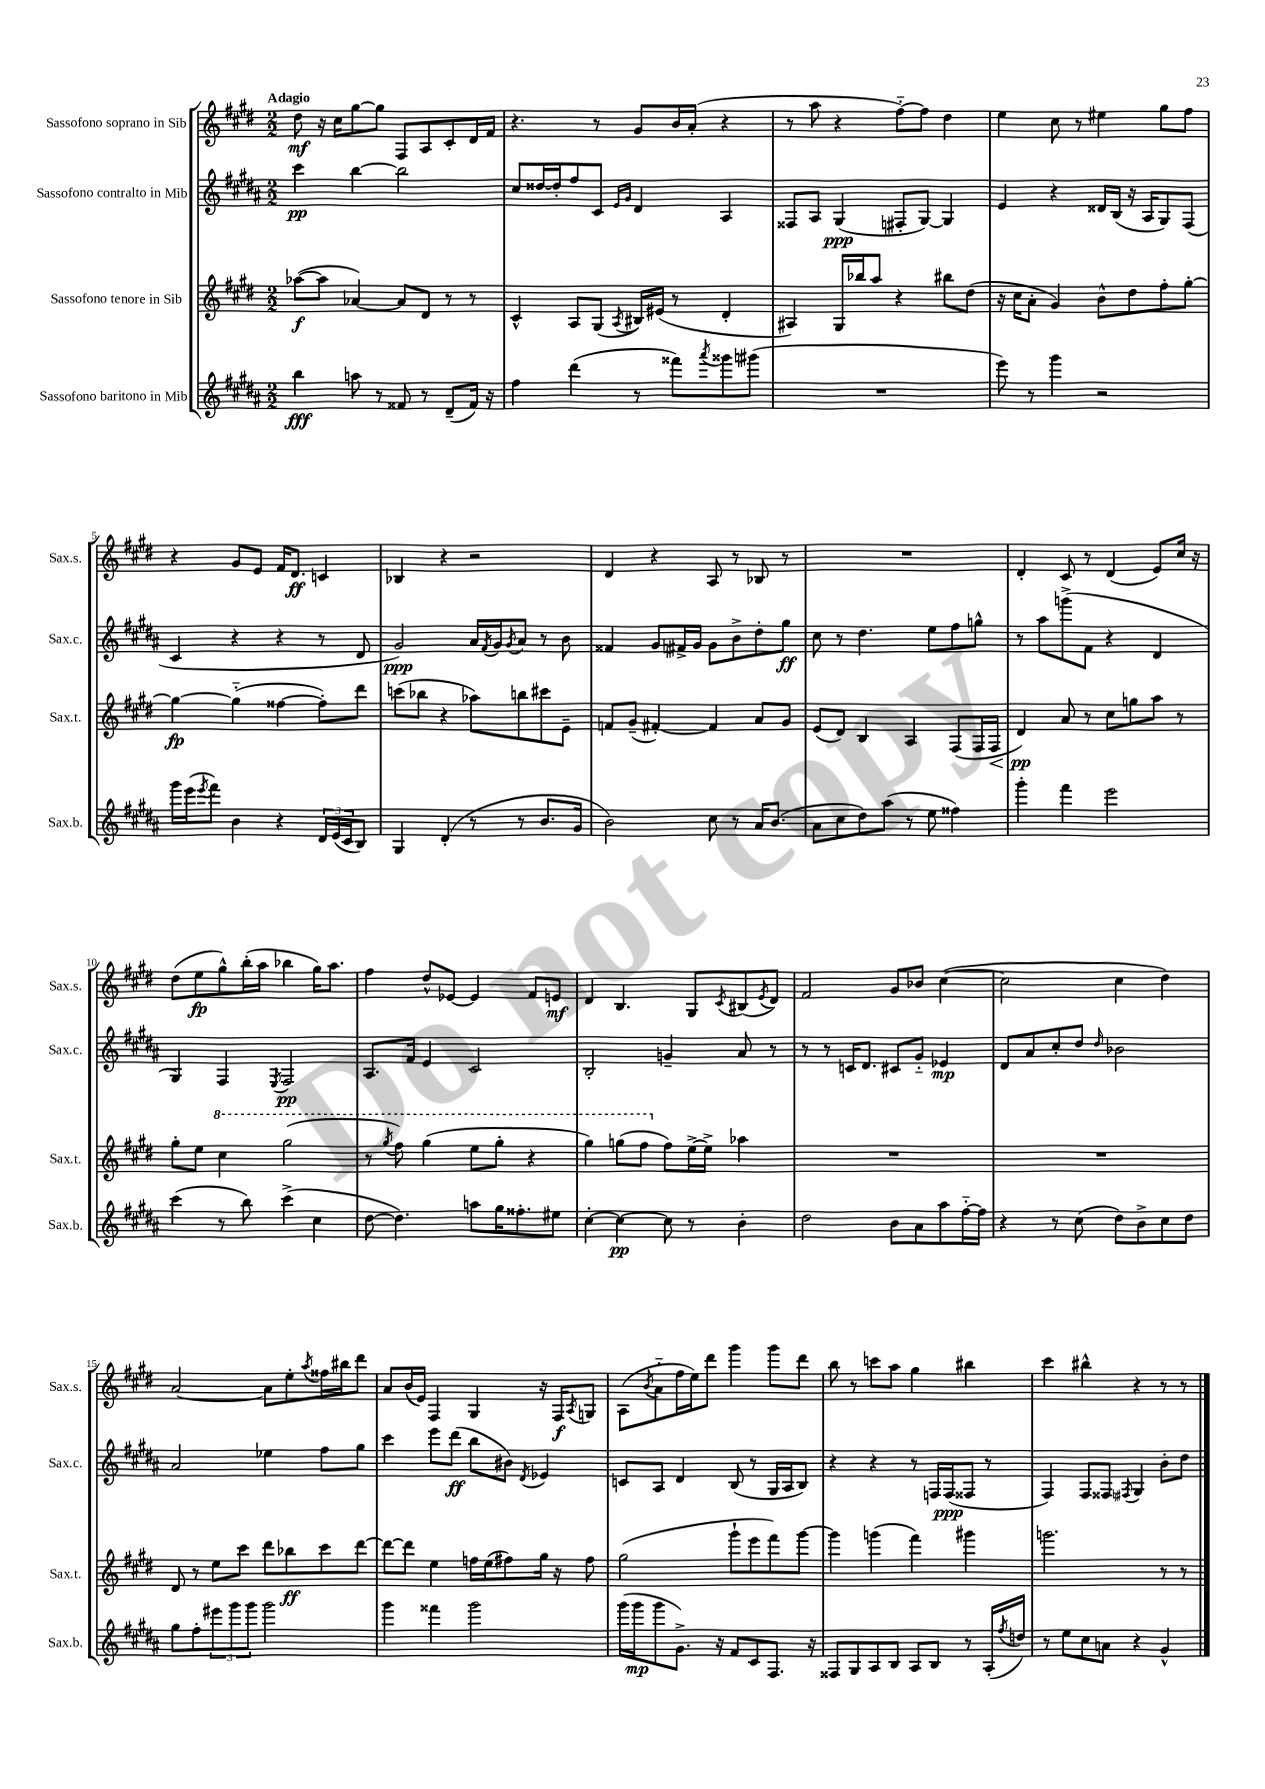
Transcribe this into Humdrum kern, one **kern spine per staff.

**kern	**dynam	**kern	**dynam	**kern	**dynam	**kern	**dynam
*part4	*part4	*part3	*part3	*part2	*part2	*part1	*part1
*staff4	*staff4	*staff3	*staff3	*staff2	*staff2	*staff1	*staff1
*I"Sassofono baritono in Mib	*	*I"Sassofono tenore in Sib	*	*I"Sassofono contralto in Mib	*	*I"Sassofono soprano in Sib	*
*I'Sax.b.	*	*I'Sax.t.	*	*I'Sax.c.	*	*I'Sax.s.	*
*clefG2	*	*clefG2	*	*clefG2	*	*clefG2	*
*k[f#c#g#d#a#]	*	*k[f#c#g#d#]	*	*k[f#c#g#d#a#]	*	*k[f#c#g#d#]	*
*M2/2	*	*M2/2	*	*M2/2	*	*M2/2	*
=1	=1	=1	=1	=1	=1	=1	=1
!	!	!	!	!	!	!LO:TX:a:B:t=Adagio	!
4bb\	fff	([8aa-X\L	f	4ccc#\	pp	8dd#\	mf
.	.	8aa-\J]	.	.	.	16r	.
.	.	.	.	.	.	16cc#\KL	.
8aan\	.	[4a-X/)	.	[4bb\	.	[8gg#\	.
8r	.	.	.	.	.	8gg#\J]	.
8f##X/	.	8a-/L]	.	2bb\]	.	8F#/L	.
8r	.	8d#/J	.	.	.	8A/	.
(8d#~/L	.	8r	.	.	.	8c#'/	.
16f##/Jk)	.	8r	.	.	.	16d#/L	.
16r	.	.	.	.	.	16f#/JJ	.
=2	=2	=2	=2	=2	=2	=2	=2
4ff#\	.	4c#^^/	.	8cc#/L	.	4.r	.
.	.	.	.	[16dd##X/L	.	.	.
.	.	.	.	16dd##'/J]	.	.	.
(4ddd#\	.	8A/L	.	8ff#/	.	.	.
.	.	(8G#/J	.	8c#/J	.	8r	.
.	.	.	.	16qqe/LL	.	.	.
.	.	8qA/	.	16qqg#/JJ	.	.	.
8r	.	16B#X/LL)	.	4d#/	.	8g#/L	.
.	.	(16e#X/JJ	.	.	.	.	.
8fff##X\L)	.	8r	.	.	.	16b/L	.
.	.	.	.	.	.	(16a'/JJ	.
8qaaa#/	.	.	.	.	.	.	.
8ggg##X\	.	4d#'/	.	4A#/	.	4r	.
(8ggg#X\J	.	.	.	.	.	.	.
=3	=3	=3	=3	=3	=3	=3	=3
1r	.	4A#X/)	.	8F##X/L	.	8r	.
.	.	.	.	8A#/J	.	8aa\	.
.	.	16G#/LL	.	(4G#/	ppp	4r	.
.	.	16bb-X/J	.	.	.	.	.
.	.	8aa/J	.	.	.	.	.
.	.	4r	.	8F#X'/L	.	[8ff#\L)	.
.	.	.	.	[8G#/J)	.	8ff#\J]	.
.	.	8bb#X\L	.	4G#/]	.	4dd#\	.
.	.	(8dd#\J	.	.	.	.	.
=4	=4	=4	=4	=4	=4	=4	=4
8eee\)	.	16r	.	4e/	.	4ee\	.
.	.	16cc#\KL	.	.	.	.	.
8r	.	8a'\J	.	.	.	.	.
4ggg#\	.	4g#/)	.	4r	.	8cc#\	.
.	.	.	.	.	.	8r	.
2r	.	8b^^\L	.	16d##X/LL	.	4ee#X\	.
.	.	.	.	(16B/JJ	.	.	.
.	.	8dd#\	.	16r	.	.	.
.	.	.	.	16A#/KL	.	.	.
.	.	8ff#'\	.	8G#/)	.	8gg#\L	.
.	.	[8gg#'\J	.	(8F#/J	.	8ff#\J	.
!!LO:LB:g=z
=5	=5	=5	=5	=5	=5	=5	=5
16ggg#\LL	.	4gg#\_	fp	4c#/	.	4r	.
(16eee\J	.	.	.	.	.	.	.
8qeee/	.	.	.	.	.	.	.
8fff#\J)	.	.	.	.	.	.	.
4b\	.	(4gg#\]	.	4r	.	8g#/L	.
.	.	.	.	.	.	8e/J	.
4r	.	[4ff##X\	.	4r	.	16f#/KL	.
.	.	.	.	.	.	8.d#/J	ff
24d#/LL	.	8ff##'\L])	.	8r	.	4cn/	.
(24e/	.	.	.	.	.	.	.
24c#/J	.	.	.	.	.	.	.
8B/J)	.	8ddd#\J	.	8d#/	.	.	.
=6	=6	=6	=6	=6	=6	=6	=6
4G#/	.	(8cccn\L	.	2g#/)	ppp	4B-X/	.
.	.	8bb-X\J	.	.	.	.	.
(4d#'/	.	4r	.	.	.	4r	.
8r	.	8aa-X\L)	.	16a#/LL	.	2r	.
.	.	.	.	8qf#/	.	.	.
.	.	.	.	16g#/J	.	.	.
.	.	.	.	8qg#/	.	.	.
8r	.	8bbn\	.	8a#/J	.	.	.
8.b/L	.	8ccc#X\	.	8r	.	.	.
.	.	8e~\J	.	8b\	.	.	.
16g#/Jk	.	.	.	.	.	.	.
=7	=7	=7	=7	=7	=7	=7	=7
2b\)	.	8fn/L	.	4f##X/	.	4d#/	.
.	.	(8g#~/J	.	.	.	.	.
.	.	[4f#X'/)	.	8g#/L	.	4r	.
.	.	.	.	16f#X^/L	.	.	.
.	.	.	.	16g#/JJ	.	.	.
8cc#\	.	4f#/]	.	8g#\L	.	8A/	.
8r	.	.	.	8b^\	.	8r	.
16a#/KL	.	8a/L	.	8dd#'\	.	8B-X/	.
(8.b/J	.	.	.	.	.	.	.
.	.	8g#/J	.	8gg#\J	ff	8r	.
=8	=8	=8	=8	=8	=8	=8	=8
8a#\L	.	(8e/L	.	8cc#\	.	1r	.
8cc#\	.	8d#/J)	.	8r	.	.	.
8dd#\)	.	4B/	.	4.dd#\	.	.	.
(8aa#\J	.	.	.	.	.	.	.
8r	.	4A/	.	.	.	.	.
8ee\	.	.	.	8ee\L	.	.	.
4ff##X\)	.	(8F#/L	.	8ff#\	.	.	.
.	.	16F#/L	.	8ggn^^\J	.	.	.
!	!	!	!LO:HP:b	!	!	!	!
.	.	16F#/JJ	<	.	.	.	.
=9	=9	=9	=9	=9	=9	=9	=9
4ggg#'\	.	4d#/)	pp	8r	.	4d#'/	.
.	.	.	.	8aa#\L	.	.	.
4fff#\	.	8a/	[	(8gggn^\	.	8c#/	.
.	.	8r	.	8f#\J	.	8r	.
2eee\	.	8cc#\L	.	4r	.	(4d#/	.
.	.	8ggn\	.	.	.	.	.
.	.	8aa\J	.	4d#/	.	8e/L)	.
.	.	8r	.	.	.	16cc#/Jk	.
.	.	.	.	.	.	16r	.
!!LO:LB:g=z
=10	=10	=10	=10	=10	=10	=10	=10
(4ccc#\	.	8gg#'\L	.	4G#/)	.	(8dd#\L	.
.	.	8ee\J	.	.	.	8ee\	fp
*	*	*8va	*	*	*	*	*
8r	.	4ccc#\	.	4F#/	.	8gg#^^\)	.
8bb\)	.	.	.	.	.	(16bb'\L	.
.	.	.	.	.	.	16aa\JJ	.
.	.	.	.	8qE/	.	.	.
(4ccc#^\	.	(2ggg#\	.	2F#/	pp	4bb-X\	.
4cc#\	.	.	.	.	.	16gg#\KL)	.
.	.	.	.	.	.	8.aa\J	.
=11	=11	=11	=11	=11	=11	=11	=11
[8dd#\	.	8r	.	8.A#/L	.	4ff#\	.
.	.	8qggg#/	.	.	.	.	.
4.dd#\])	.	8fff#\)	.	.	.	.	.
.	.	.	.	16f#/Jk	.	.	.
.	.	(4ggg#\	.	4e/	.	8dd#^^/L	.
.	.	.	.	.	.	[8e-X/J	.
8aan\L	.	8eee\L	.	2c#/	.	4e-/]	.
16gg#\K	.	8ggg#'\J	.	.	.	.	.
8.ff##X'\	.	.	.	.	.	.	.
.	.	4r	.	.	.	8f#/L	.
8ee#X\J	.	.	.	.	.	8en/J	mf
=12	=12	=12	=12	=12	=12	=12	=12
[4cc#'\	.	4ggg#\)	.	2B'/	.	4d#/	.
4cc#\_	pp	(8gggn\L	.	.	.	4.B/	.
.	.	8fff#\J	.	.	.	.	.
*	*	*X8va	*	*	*	*	*
8cc#\]	.	8ff#\L)	.	4gn~/	.	.	.
8r	.	[16ee^\L	.	.	.	8G#/L	.
.	.	16ee^\JJ]	.	.	.	.	.
.	.	.	.	.	.	8qc#/	.
4b'\	.	4aa-X\	.	8a#/	.	(8B#X/	.
.	.	.	.	.	.	8qe/	.
.	.	.	.	8r	.	8d#/J)	.
=13	=13	=13	=13	=13	=13	=13	=13
2dd#\	.	1r	.	8r	.	2f#/	.
.	.	.	.	8r	.	.	.
.	.	.	.	16cn/KL	.	.	.
.	.	.	.	8.d#/J	.	.	.
8b\L	.	.	.	8c#X/L	.	8g#/L	.
8a#\	.	.	.	8g#/J	.	8b-X/J	.
8aa#\	.	.	.	4e-X/	mp	([4cc#\	.
[16ff#\L	.	.	.	.	.	.	.
16ff#\JJ]	.	.	.	.	.	.	.
=14	=14	=14	=14	=14	=14	=14	=14
4r	.	1r	.	8d#/L	.	2cc#\]	.
.	.	.	.	8a#/	.	.	.
8r	.	.	.	8cc#'/	.	.	.
(8cc#\	.	.	.	8dd#/J	.	.	.
.	.	.	.	16qqdd#/	.	.	.
8dd#\L)	.	.	.	2b-X\	.	4cc#\	.
8b^\	.	.	.	.	.	.	.
8cc#\	.	.	.	.	.	4dd#\)	.
8dd#\J	.	.	.	.	.	.	.
!!LO:LB:g=z
=15	=15	=15	=15	=15	=15	=15	=15
8gg#\L	.	8d#/	.	2a#/	.	[2a/	.
8ff#'\	.	8r	.	.	.	.	.
12eee#X\	.	8ee\L	.	.	.	.	.
12ggg#\	.	.	.	.	.	.	.
.	.	8ccc#\J	.	.	.	.	.
12ggg#\J	.	.	.	.	.	.	.
2ggg#\	.	8ddd#\L	.	4ee-X\	.	8a\L]	.
.	.	8bb-X\	ff	.	.	8ee'\	.
.	.	.	.	.	.	8qaa/	.
.	.	8ccc#\	.	8ff#\L	.	16ff##X\L	.
.	.	.	.	.	.	16bb#X\J	.
.	.	[8ddd#\J	.	8gg#\J	.	8ddd#\J	.
=16	=16	=16	=16	=16	=16	=16	=16
4ggg#\	.	8ddd#\L_	.	4ccc#\	.	8a/L	.
.	.	8ddd#\J]	.	.	.	(16b/L	.
.	.	.	.	.	.	16e/JJ)	.
4fff##X\	.	4ee\	.	8eee\L	.	4F#/	.
.	.	.	.	(8ddd#\J	ff	.	.
2ggg#\	.	16ffn\LL	.	8bb\L	.	4G#/	.
.	.	(16ee\J	.	.	.	.	.
.	.	8ff#X\)	.	8b#X\J)	.	.	.
.	.	.	.	8qd#/	.	.	.
.	.	16gg#\Jk	.	4e-X/	.	16r	.
.	.	16r	.	.	.	16F#/KL	f
.	.	.	.	.	.	8qA/	.
.	.	8ff#\	.	.	.	8Gn/J	.
=17	=17	=17	=17	=17	=17	=17	=17
(16ggg#\LL	.	(2gg#\	.	8cn/L	.	(8A\L	.
16ggg#\J	mp	.	.	.	.	.	.
.	.	.	.	.	.	8qb/	.
8ggg#\	.	.	.	8A#/J	.	8a\	.
8.g#^\J)	.	.	.	4d#/	.	16ff#\L	.
.	.	.	.	.	.	16ee\J)	.
.	.	.	.	.	.	8ddd#\J	.
16r	.	.	.	.	.	.	.
8f#/L	.	8ggg#`\L	.	(8B/	.	4ggg#\	.
8c#/	.	8eee\	.	8r	.	.	.
8.F#/J	.	8fff#\)	.	16G#/LL	.	8ggg#\L	.
.	.	.	.	16A#/J	.	.	.
.	.	[8ggg#\J	.	8B/J)	.	8ddd#\J	.
16r	.	.	.	.	.	.	.
=18	=18	=18	=18	=18	=18	=18	=18
8F##X/L	.	4ggg#\]	.	4r	.	8bb\	.
8G#/	.	.	.	.	.	8r	.
8A#/	.	(4gggn\	.	4r	.	8cccn\L	.
8B/J	.	.	.	.	.	8aa\J	.
8A#/L	.	4fff#\)	.	8r	.	4gg#\	.
8B/J	.	.	.	16Fn/LL	.	.	.
.	.	.	.	(16F/J	ppp	.	.
8r	.	4ggg#X\	.	8F##X/J	.	4bb#X\	.
(16A#'/LL	.	.	.	8r	.	.	.
8qff#/	.	.	.	.	.	.	.
16ddn/JJ)	.	.	.	.	.	.	.
=19	=19	=19	=19	=19	=19	=19	=19
8r	.	2.gggn\	.	4F#/)	.	4ccc#\	.
8ee\L	.	.	.	.	.	.	.
8cc#\	.	.	.	8F#/L	.	4bb#X^^\	.
8an\J	.	.	.	8F##X/J	.	.	.
.	.	.	.	8qF#X/	.	.	.
4r	.	.	.	4G#/	.	4r	.
4g#^^/	.	8r	.	8b'\L	.	8r	.
.	.	8r	.	8dd#\J	.	8r	.
==	==	==	==	==	==	==	==
*-	*-	*-	*-	*-	*-	*-	*-
